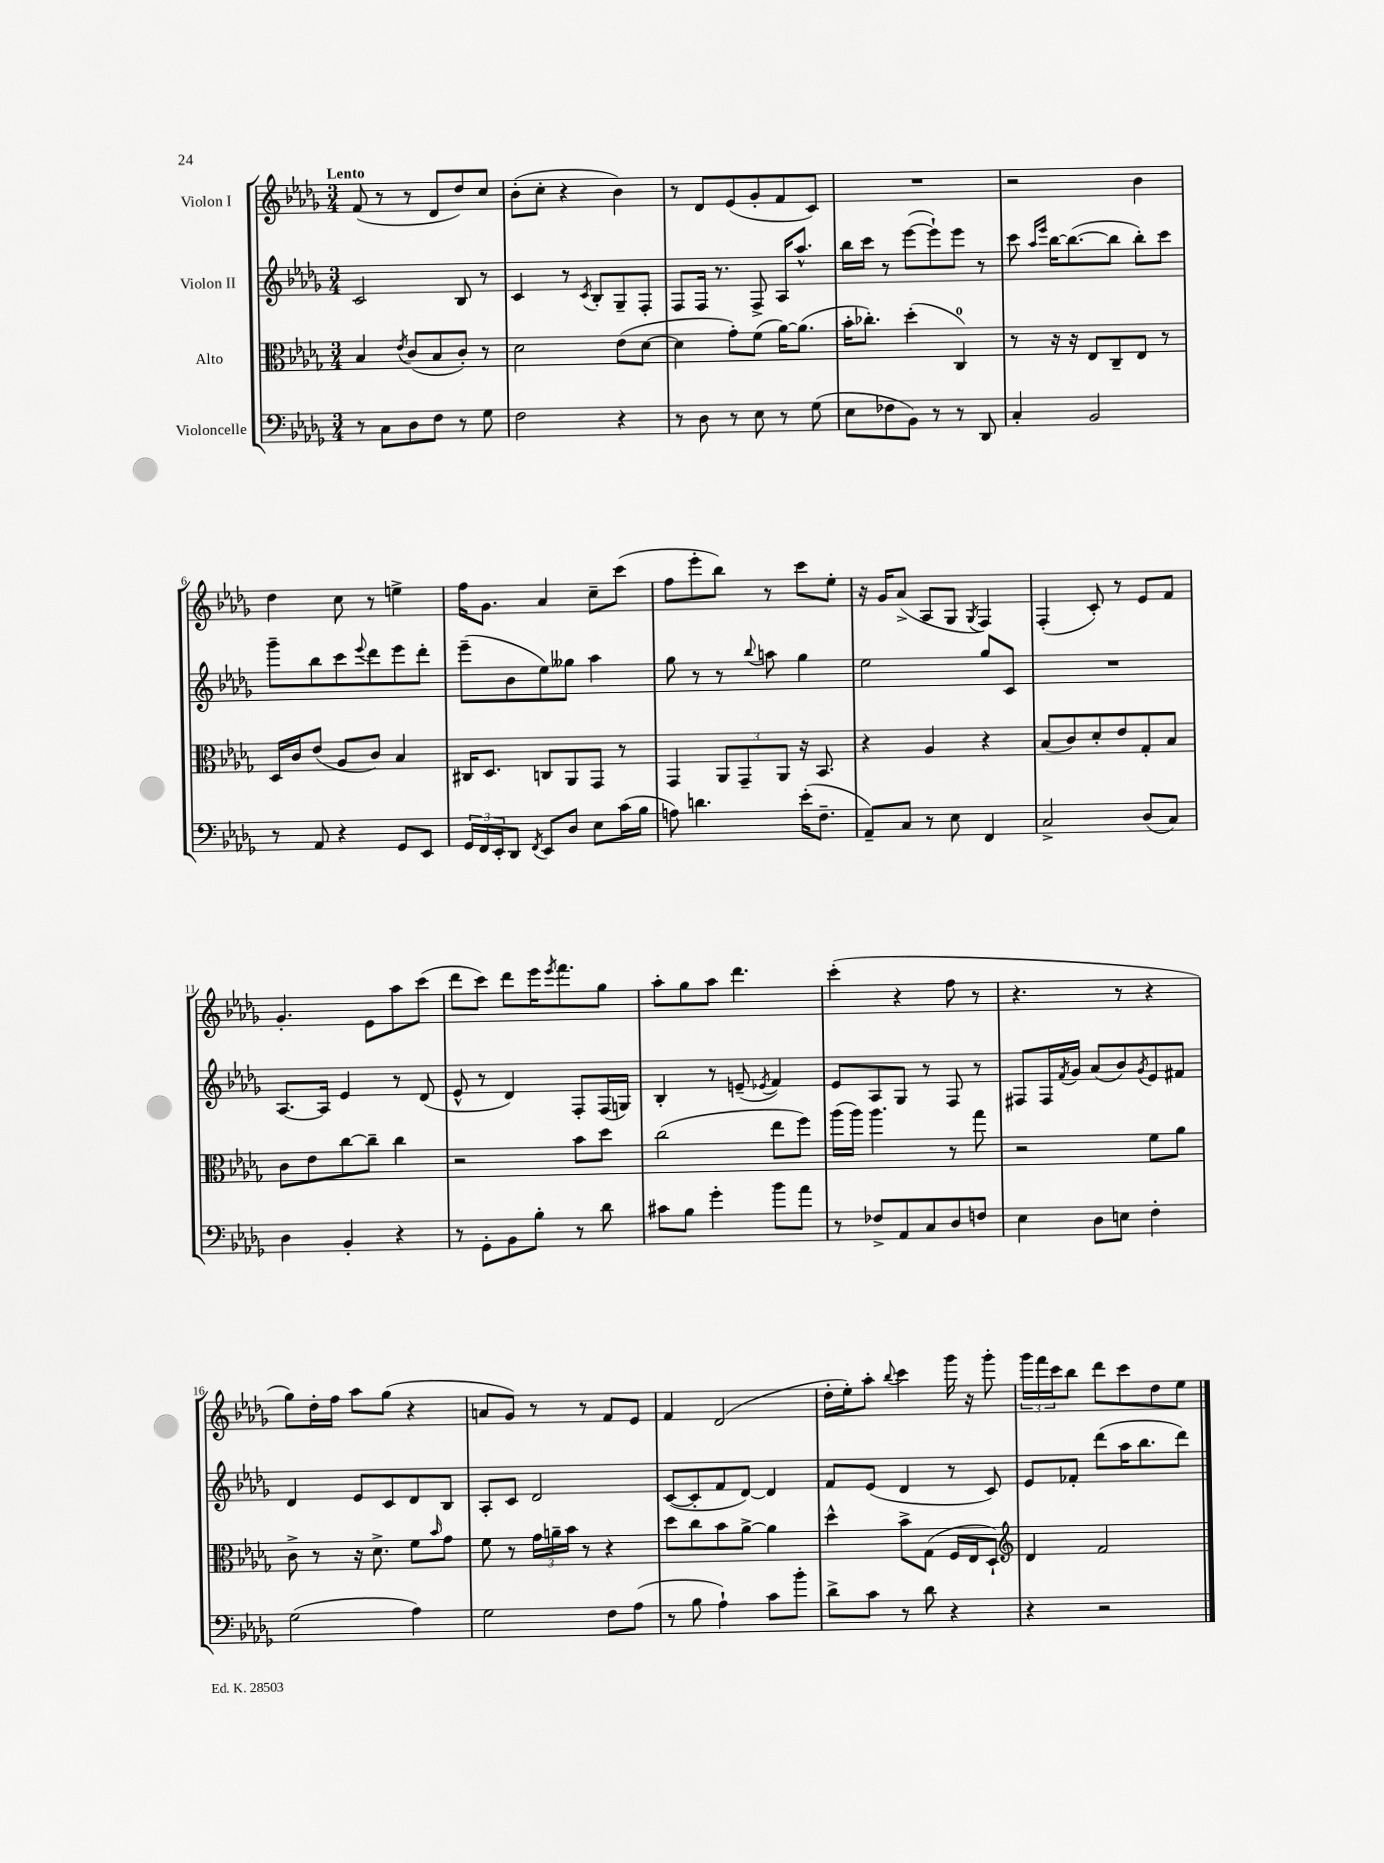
<<
\new StaffGroup <<
\new Staff = "s0" \with { instrumentName = "Violon I" } {
    \clef treble \key des \major \numericTimeSignature \time 3/4 \tempo "Lento"
    f'8( r8 r8 des'8 des''8) c''8 |
    bes'8-.( c''8-. r4 bes'4) |
    r8 des'8 ees'8( ges'8-. f'8 c'8) |
    R2. |
    r2 bes'4 |
    des''4 c''8 r8 e''4-> |
    f''16 ges'8. aes'4 c''8-- c'''8( |
    f''8 ees'''8-. bes''8) r8 c'''8 ees''8-. |
    r16 ges'16 aes'8->( aes8 ges8 \acciaccatura { ges8 } f4) |
    f4-.( c'8-.) r8 ees'8 f'8 |
    ges'4.-. ees'8 aes''8 c'''8( |
    des'''8 c'''8) des'''8 ees'''16 \acciaccatura { ees'''8 } f'''8. ges''8 |
    aes''8-. ges''8 aes''8 des'''4. |
    c'''4-.( r4 f''8 r8 |
    r4. r8 r4 |
    ges''8) des''16-. f''16 aes''8 ges''8( r4 |
    a'8 ges'8) r8 r8 f'8 ees'8 |
    f'4 des'2( |
    des''16-. ees''16-.) aes''8-. \appoggiatura { bes''8 } c'''4 ges'''16 r16 ges'''8-. |
    \tuplet 3/2 { ges'''16 f'''16 c'''16 } bes''8 des'''8 c'''8 des''8 ees''8 \bar "|." |
}
\new Staff = "s1" \with { instrumentName = "Violon II" } {
    \clef treble \key des \major \numericTimeSignature \time 3/4
    c'2 bes8 r8 |
    c'4 r8 \acciaccatura { c'8 } bes8-. ges8-- f8-. |
    f8 f16 r8. f8-> aes16 aes''8.-^ |
    bes''16 c'''16 r8 ees'''8~( ees'''8-!) ees'''8 r8 |
    c'''8 \grace { aes''16 ees'''16 } bes''16~ bes''8.~( bes''8 bes''8-.) c'''8 |
    ges'''8-- bes''8 c'''8 \appoggiatura { ees'''8 } des'''8 ees'''8 des'''8-. |
    ees'''8--( bes'8 ees''8) geses''8 aes''4 |
    ges''8 r8 r8 \appoggiatura { bes''8 } a''8 ges''4 |
    ees''2 ges''8 c'8 |
    R2. |
    aes8.~ aes16 ees'4 r8 des'8( |
    ees'8-^ r8 des'4) f8-. f16( g16) |
    bes4-. r8 e'8--( \acciaccatura { ees'8 } f'4) |
    ees'8 aes8 ges8 r8 f8 r8 |
    fis8 fis16 \acciaccatura { f'8 } ges'16 aes'8( bes'8) \acciaccatura { ges'8 } ees'8 fis'8 |
    des'4 ees'8 c'8 des'8 bes8 |
    aes8-. c'8 des'2 |
    c'8~( c'8-. f'8 des'8~) des'4 |
    f'8 ees'8( des'4 r8 c'8) |
    ees'8 fes'8-. des'''8( aes''16 bes''8. des'''8) \bar "|." |
}
\new Staff = "s2" \with { instrumentName = "Alto" } {
    \clef alto \key des \major \numericTimeSignature \time 3/4
    bes4 \acciaccatura { ees'8 } c'8( bes8 c'8-.) r8 |
    des'2 ees'8( des'8~ |
    des'4 ges'8-.) f'8( aes'16~) aes'8.( |
    bes'16-. ces''8.-.) des''4-.( c4-0) |
    r8 r16 r16 ees8 c8-- ees8 r8 |
    des16 c'16 ees'8( aes8 c'8) bes4 |
    cis16 des8. c8 aes,8 ges,8 r8 |
    ges,4 \tuplet 3/2 { aes,8 ges,8-- aes,8 } r16 bes,8. |
    r4 aes4 r4 |
    bes8( c'8) des'8-. ees'8 ges8-. bes8 |
    c'8 ees'8 c''8~ c''8-- c''4 |
    r2 bes'8 des''8 |
    c''2( ees''8 f''8) |
    aes''16( aes''16) aes''4. r8 ges''8 |
    r2 f'8 aes'8 |
    c'8-> r8 r16 des'8.-> f'8 \grace { bes'16 } ges'8 |
    f'8 r8 \tuplet 3/2 { ges'16 a'16-- bes'16 } r8 r4 |
    des''8 c''8 bes'8 aes'8~-> aes'4 |
    des''4-^ bes'8-> ges8( f16 ees16 des8-!) |
    \clef treble des'4 f'2 \bar "|." |
}
\new Staff = "s3" \with { instrumentName = "Violoncelle" } {
    \clef bass \key des \major \numericTimeSignature \time 3/4
    r8 c8 des8 f8 r8 ges8 |
    f2 r4 |
    r8 des8 r8 ees8 r8 ges8( |
    ees8 fes8 bes,8) r8 r8 des,8 |
    c4-. bes,2 |
    r8 aes,8 r4 ges,8 ees,8 |
    \tuplet 3/2 { ges,16 f,16 ees,16-. } des,8 \acciaccatura { f,8 } ees,8 des8 ees8 c'16( bes16 |
    a8) d'4. ees'16-.( f8.-- |
    aes,8--) c8 r8 ees8 f,4 |
    c2-> des8( c8) |
    des4 bes,4-. r4 |
    r8 ges,8-. bes,8 bes8-. r8 des'8 |
    cis'8 bes8 ges'4-. bes'8 aes'8 |
    r8 fes8-> aes,8 c8 des8 f8 |
    ees4 des8 e8 f4-. |
    ges2( aes4) |
    ges2 f8 aes8( |
    r8 bes8 aes4-!) c'8 bes'8-. |
    des'8-> c'8 r8 des'8 r4 |
    r4 r2 \bar "|." |
}
>>
>>
